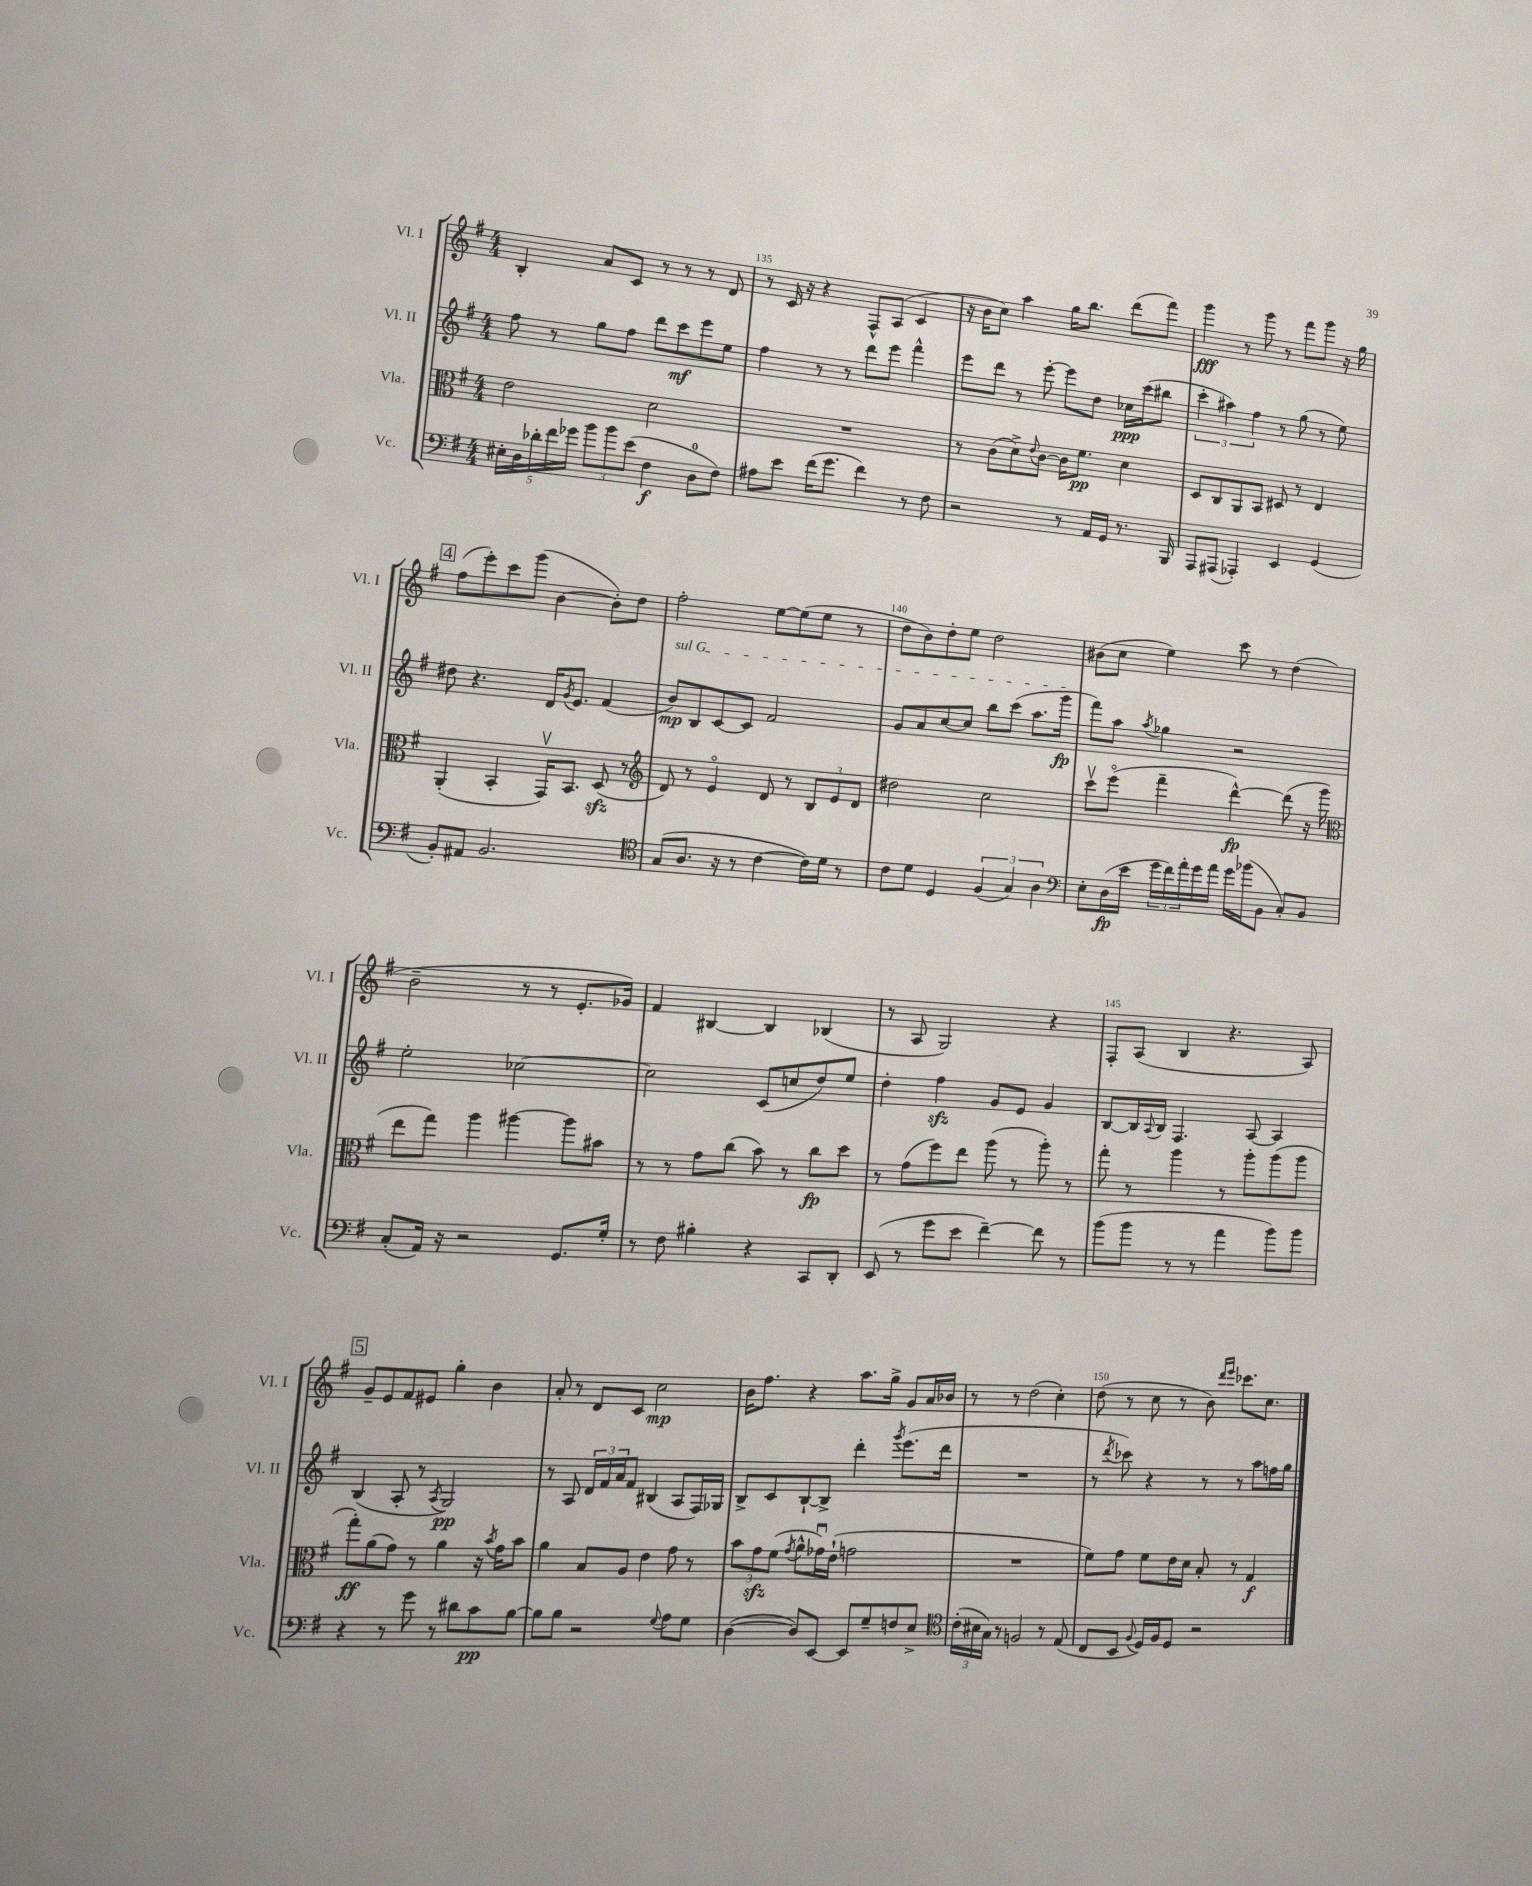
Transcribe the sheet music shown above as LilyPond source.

<<
\new StaffGroup <<
\new Staff = "s0" \with { instrumentName = "Vl. I" shortInstrumentName = "Vl. I" } {
    \clef treble \key g \major \numericTimeSignature \time 4/4
    b4-. a'8 c'8 r8 r8 r8 d'8 |
    r8 c'16 r16 r4 fis8-^ a8( c'4 |
    r16 b'16 c''8) a''4 g''16 b''8. d'''8( fis'''8) |
    g'''4\fff r8 g'''8 r8 fis'''8 g'''8 r16 g''16 |
    \mark \markup { \box "4" } fis''8( e'''8-.) c'''8 g'''8( b'4~ b'8-.) d''8 |
    fis''2-. e''8~ e''8( e''8 r8 |
    d''8 b'8) d''8-. e''8 d''2 |
    bis'8( c''8 e''4) c'''8 r8 d''4( |
    b'2-- r8 r8 e'8.-. ges'16) |
    fis'4 bis4~ bis4 bes4( |
    r8 a8 g2) r4 |
    fis8-. a8( b4 r4. a8) |
    \mark \markup { \box "5" } g'8-- e'8 fis'8 eis'8 g''4-. b'4 |
    a'8-. r8 d'8 c'8 c''2\mp |
    b'16 fis''8. r4 a''8. g''16-> g'8 a'16 bes'16 |
    r8 r8 d''2( c''4-.) |
    d''8( r8 c''8 r8 b'8) \grace { d'''16 e'''16 } ces'''8. c''8. \bar "|." |
}
\new Staff = "s1" \with { instrumentName = "Vl. II" shortInstrumentName = "Vl. II" } {
    \clef treble \key g \major \numericTimeSignature \time 4/4
    fis''8 r8 g''8 fis''8 d'''8 c'''8\mf e'''8 e''8 |
    fis''4 r8 r8 d'''8 e'''8 fis'''4-^ |
    e'''8 d'''8 r8 e'''8~-. e'''8 d''8 ces''16\ppp c'''16( bis''8 |
    \tuplet 3/2 { c'''4-. ais''4) fis''4 } r8 g''8( r8 e''8) |
    \mark \markup { \box "4" } dis''8 r4. d'16 \acciaccatura { g'8 } e'8. fis'4( |
    \once \override TextSpanner.bound-details.left.text = \markup { \italic "sul G" } b'8\mp\startTextSpan) b8 c'8~ c'8 fis'2 |
    g'8 a'8 c''8~ c''8 b''8 c'''8( a''8. g'''16\fp\stopTextSpan |
    fis'''8) a''8 \acciaccatura { a''8 } ges''4 r2 |
    e''2-. ces''2~ |
    ces''2 c'8( c''8 d''8) e''8 |
    d''4-. fis''4\sfz g'8 e'8 g'4 |
    b8~ b16 \appoggiatura { a8 } b16 fis4. a8~ a4 |
    \mark \markup { \box "5" } b4( a8-. r8 \acciaccatura { a8 } g2\pp) |
    r8 a8 \tuplet 3/2 { d'16 fis'16 a'16 } fis'8 bis4( a8 fis16) ges16 |
    b8-> c'8 b8~-! b8-> d'''4-. \acciaccatura { g'''8 } e'''8.( d'''16 |
    R1 |
    r8 \acciaccatura { d'''8 } ces'''8) r4 r8 r8 a''8 f''16 g''16 \bar "|." |
}
\new Staff = "s2" \with { instrumentName = "Vla." shortInstrumentName = "Vla." } {
    \clef alto \key g \major \numericTimeSignature \time 4/4
    e'2 d'2 |
    R1 |
    r8 c'8( d'8->) \appoggiatura { e'8 } c'8~ c'16 fis'8.\pp d'4 |
    d8 c8 a,8 b,8 dis8 r8 e4 |
    \mark \markup { \box "4" } a,4-.( b,4-. g,16\upbow) b,8. d8\sfz( r8 |
    \clef treble d'8) r8 e'4\flageolet d'8 r8 \tuplet 3/2 { b8 e'8 d'8 } |
    dis''2 c''2 |
    c'''8\upbow e'''8\flageolet( fis'''4-- d'''4~-^\fp) d'''8( r16 g'''16 |
    \clef alto e''8 g''8) a''4 ais''4~ ais''8 bis'8 |
    r8 r8 g'8 c''8( b'8) r8 c''8\fp d''8 |
    r8 g'8( fis''8) e''8 a''8( r8 a''8-.) r8 |
    g''8-. r8 a''4 r8 a''8-. a''8( a''8 |
    \mark \markup { \box "5" } g''8-.\ff) a'8( g'8) r8 a'4 r16 \acciaccatura { b'8 } g'16 b'8 |
    a'4 b8 a8 e'4 g'8 r8 |
    \tuplet 3/2 { b'8 g'8\sfz fis'8( } \acciaccatura { g'8 } a'8-^ ges'16\downbow) e'16-!( g'2 |
    R1 |
    fis'8) g'8 fis'8 e'16 d'16 b8-. r8 g4\f \bar "|." |
}
\new Staff = "s3" \with { instrumentName = "Vc." shortInstrumentName = "Vc." } {
    \clef bass \key g \major \numericTimeSignature \time 4/4
    \tuplet 5/4 { eis16-. d16 des'16-. fis'16 ges'16 } \tuplet 3/2 { b'8 b'8 e'8( } fis4\f d8-0 fis8) |
    ais8 e'8 fis'16( g'8. fis'4) r8 fis8 |
    r2 r8 a,16 g,16 r8. b,,16 |
    a,,8 ais,,8( aes,,4-.) e,4 g,4( |
    \mark \markup { \box "4" } b,8-.) ais,8 b,2. |
    \clef tenor g8( a8. r16 r8 c'4~ c'16) d'16 r8 |
    c'8 d'8 d4 \tuplet 3/2 { fis4( g4) a4 } |
    \clef bass e8-. d16\fp( e'16 \tuplet 3/2 { g'16 fis'16) a'16-. } g'16 a'16 g'16 bes'16( b,8 c8-.) b,8 |
    c8-.( a,16) r16 r2 g,8. g16-. |
    r8 fis8 bis4-. r4 c,8 d,8-. |
    e,8( r8 g'8 e'8 fis'4~--) fis'8 r8 |
    b'8( b'8 r8 r8 a'4 b'8) b'8 |
    \mark \markup { \box "5" } r4 r8 g'8 r8 dis'8 c'8\pp b8~ |
    b8 b8 r2 \appoggiatura { g8 } a8 g8 |
    d4~( d8) e,8~ e,8 g8-- f8 e8-> |
    \clef tenor \tuplet 3/2 { c'16-.( bis16 g16) } r8 f2 r8 e8( |
    c8 b,8 \appoggiatura { fis8 } d16) fis16 d8 r2 \bar "|." |
}
>>
>>
\layout { \context { \Score currentBarNumber = #134 \override BarNumber.break-visibility = ##(#f #t #t) barNumberVisibility = #(every-nth-bar-number-visible 5) } }
